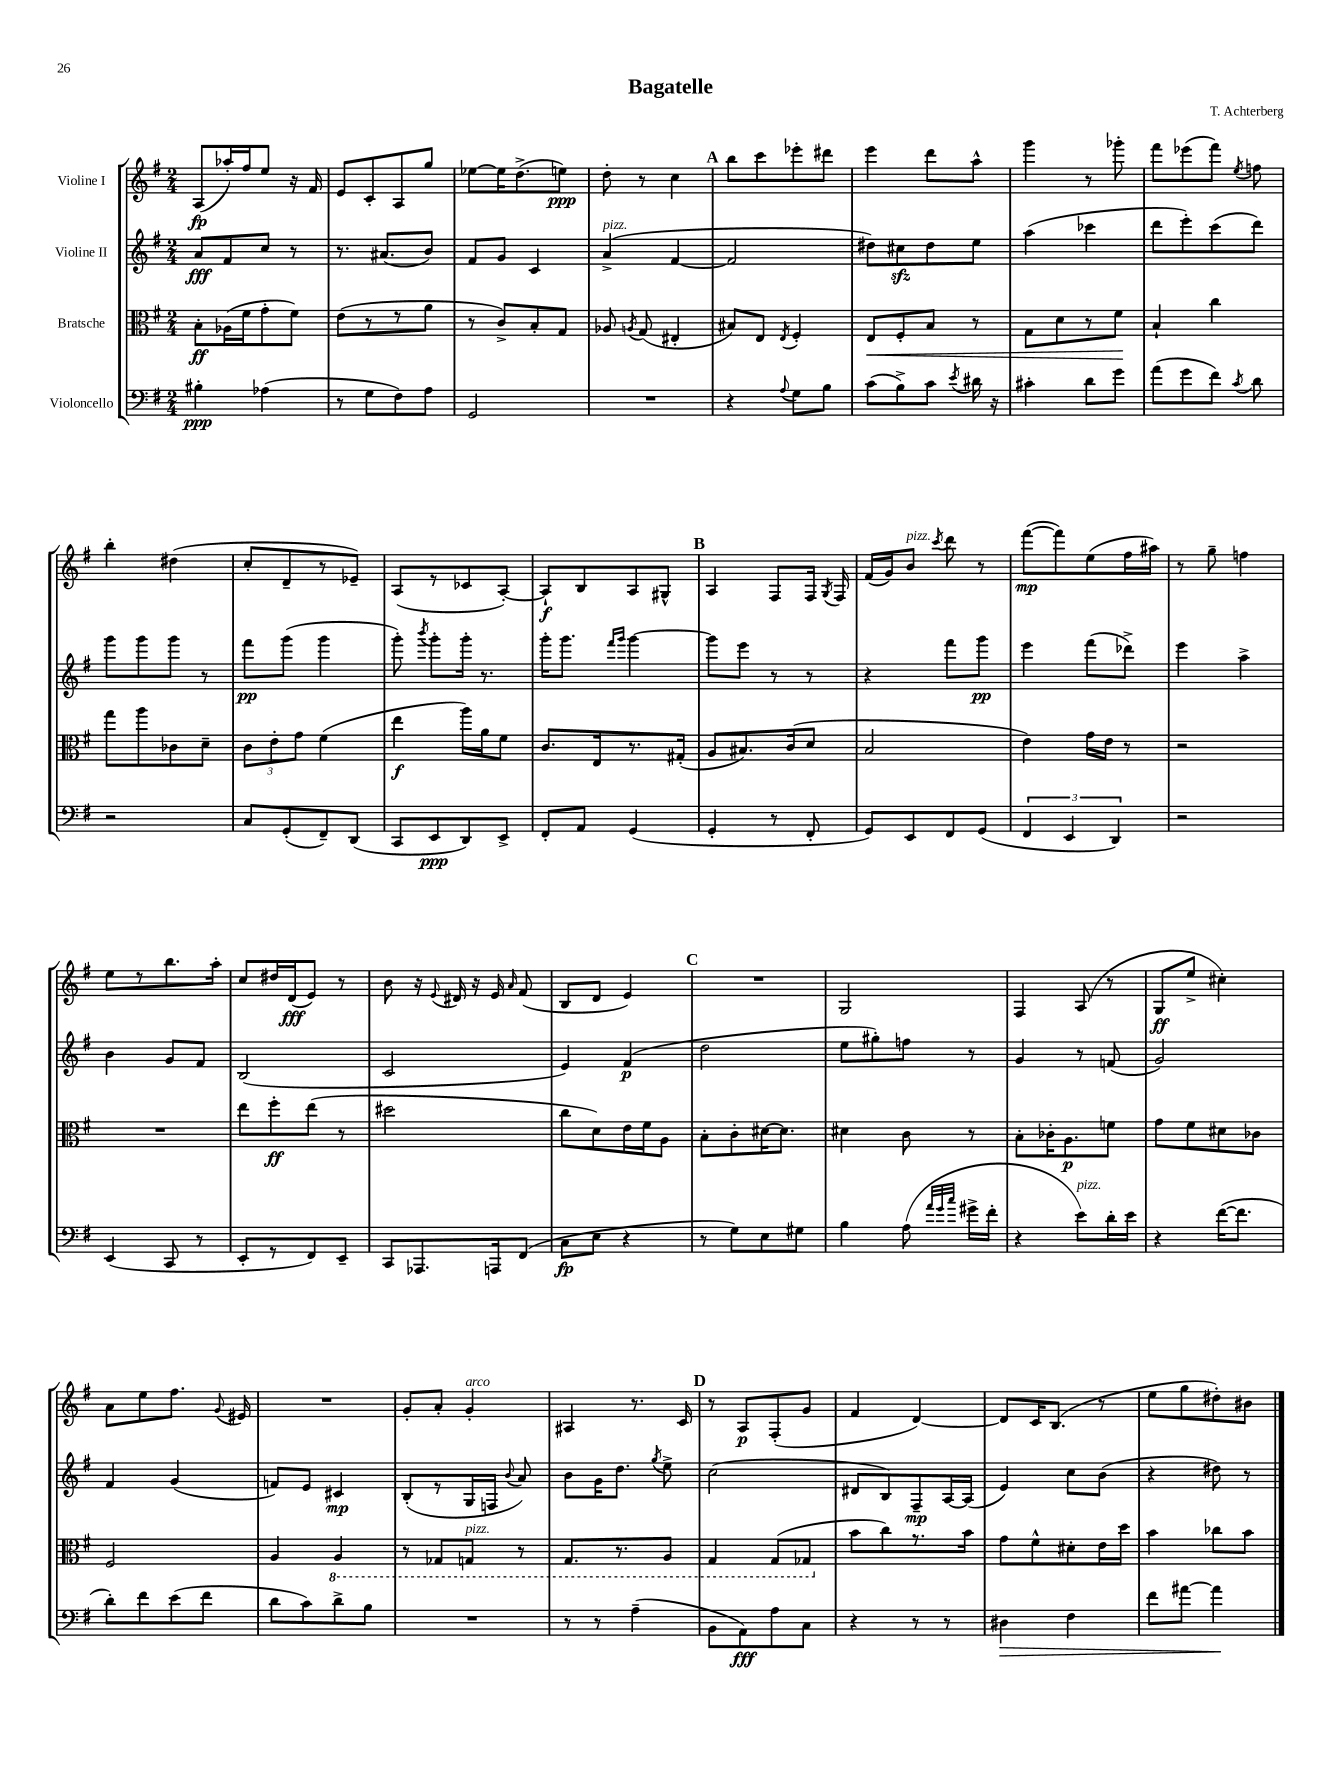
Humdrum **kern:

**kern	**kern	**kern	**kern
*staff4	*staff3	*staff2	*staff1
*clefF4	*clefC3	*clefG2	*clefG2
*k[f#]	*k[f#]	*k[f#]	*k[f#]
*M2/4	*M2/4	*M2/4	*M2/4
4B#'	8B'	8a	(8A
.	(16A-	8f#	16aa-')
.	16f#	.	16ff#
(4A-	8g'	8cc	8ee
.	8f#)	8r	16r
.	.	.	16f#
=	=	=	=
8r	(8e	8.r	8e
8G	8r	.	8c'
.	.	(8.a#	.
8F#)	8r	.	8A
8A	8a	8b)	8gg
=	=	=	=
2GG	8r	8f#	[8ee-
.	8c^)	8g	16ee-]
.	.	.	(8.dd^
.	8B'	4c	.
.	8G	.	8ee)
=	=	=	=
2r	8A-	(4a^	8dd'
.	8qA	.	.
.	(8G	.	8r
.	4E#'	[4f#	4cc
=	=	=	=
4r	8B#)	2f#]	8bb
.	8E	.	8ccc
8qqA	8qE	.	.
8G	4F#'	.	8eee-'
8B	.	.	8ddd#
=	=	=	=
(8c	8E	8dd#)	4eee
8B^)	8F#'	8cc#	.
8c	8B	8dd#	8ddd
8qe	.	.	.
16d#	8r	8ee	8aa^^
16r	.	.	.
=	=	=	=
4c#'	8G	(4aa	4ggg
.	8d	.	.
8d	8r	4ccc-	8r
8g	8f#	.	8ggg-'
=	=	=	=
(8a	4B`	8ddd	8fff#
8g	.	8eee')	(8eee-
8f#)	4cc	(8ccc	8fff#)
8qc	.	.	8qee
8d	.	8ddd)	8ff
=	=	=	=
2r	8gg	8ggg	4bb'
.	8aa	8ggg	.
.	8c-	8ggg	(4dd#
.	8d~	8r	.
=	=	=	=
8C	12c	8fff#	8cc'
.	12e'	.	.
(8GG'	.	(8ggg	8d~
.	12g	.	.
8FF#~)	(4f#	4ggg	8r
(8DD	.	.	8e-~)
=	=	=	=
8CC	4ee	8ggg')	(8A
.	.	8qbbb	.
8EE	.	8ggg'	8r
8DD)	16aa)	16ggg'	8c-
.	16a	8.r	.
8EE^	8f#	.	[8A')
=	=	=	=
8FF#'	8.c	16ggg'	8A`]
.	.	8.ggg	.
8AA	.	.	8B
.	16E	.	.
.	.	16qqfff#	.
.	.	16qqggg	.
(4GG	8.r	[4ggg	8A
.	.	.	8G#^^
.	(16G#'	.	.
=	=	=	=
4GG'	8A	8ggg]	4A
.	8.B#)	8eee	.
8r	.	8r	8F#
.	(16c	.	.
8FF#'	8d	8r	16F#
.	.	.	8qG
.	.	.	16F#
=	=	=	=
8GG)	2B	4r	(16f#
.	.	.	16g)
8EE	.	.	8b
.	.	.	8qccc
8FF#	.	8fff#	8ddd
(8GG	.	8ggg	8r
=	=	=	=
6FF#	4e)	4eee	([8fff#
.	.	.	8fff#])
6EE	.	.	.
.	16g	(8fff#	(8ee
.	16e	.	.
6DD)	.	.	.
.	8r	8ddd-^)	16ff#
.	.	.	16aa#)
=	=	=	=
2r	2r	4eee	8r
.	.	.	8gg~
.	.	4aa^	4ff
=	=	=	=
(4EE	2r	4b	8ee
.	.	.	8r
8CC	.	8g	8.bb
8r	.	8f#	.
.	.	.	16aa'
=	=	=	=
8EE'	8ee	(2B	8cc
8r	8ff#'	.	16dd#
.	.	.	(16d
8FF#)	(8ee	.	8e)
8EE~	8r	.	8r
=	=	=	=
8CC	2dd#	2c	8b
8.AAA-	.	.	16r
.	.	.	8qqe
.	.	.	16d#
.	.	.	16r
16AAA	.	.	16e
.	.	.	16qqa
(8FF#	.	.	(8f#
=	=	=	=
8C	8cc	4e)	8B
8E	8d)	.	8d
4r	16e	(4f#	4e)
.	16f#	.	.
.	8A	.	.
=	=	=	=
8r	8B'	2dd	2r
8G)	8c'	.	.
8E	[16d#	.	.
.	8.d#]	.	.
8G#	.	.	.
=	=	=	=
4B	4d#	8ee	2G
.	.	8gg#')	.
(8A	8c	8ff	.
32qqa	.	.	.
32qqg	.	.	.
32qqcc	.	.	.
16g#^	8r	8r	.
16f#'	.	.	.
=	=	=	=
4r	8B'	4g	4F#
.	16c-'	.	.
.	8.A	.	.
8e)	.	8r	(8A
16d'	8f	(8f	8r
16e	.	.	.
=	=	=	=
4r	8g	2g)	8G
.	8f#	.	8ee^
([16f#	8d#	.	4cc#')
8.f#]	.	.	.
.	8c-	.	.
=	=	=	=
8d')	2F#	4f#	8a
8f#	.	.	8ee
(8e	.	(4g	8.ff#
8f#	.	.	.
.	.	.	8qqg
.	.	.	16e#
=	=	=	=
8d	4A	8f)	2r
8c)	.	8e	.
8d^	4AA	4c#	.
8B	.	.	.
=	=	=	=
2r	8r	(8B'	8g'
.	8GG-	8r	8a'
.	8GG	16G	4g'
.	.	16F	.
.	.	8qqb	.
.	8r	8a)	.
=	=	=	=
8r	8.GG	8b	4A#
8r	.	16g	.
.	8.r	8.dd	.
(4A~	.	.	8.r
.	.	8qgg	.
.	8AA	8ee^	.
.	.	.	16c
=	=	=	=
8BB	4GG	(2cc	8r
8AA)	.	.	8A
8A	(8GG	.	(8F#'
8C	8GG-	.	8g
=	=	=	=
4r	8b	8d#	4f#
.	8cc)	8B)	.
8r	8.r	8F#~	[4d)
8r	.	[16A	.
.	16b	(16A]	.
=	=	=	=
4D#	8g	4e)	8d]
.	8f#^^	.	16c
.	.	.	(8.B
4F#	8d#'	8cc	.
.	16e	(8b	8r
.	16dd	.	.
=	=	=	=
8f#	4b	4r	8ee
[8a#	.	.	8gg
4a#]	8cc-	8dd#)	8dd#')
.	8b	8r	8b#
==	==	==	==
*-	*-	*-	*-
